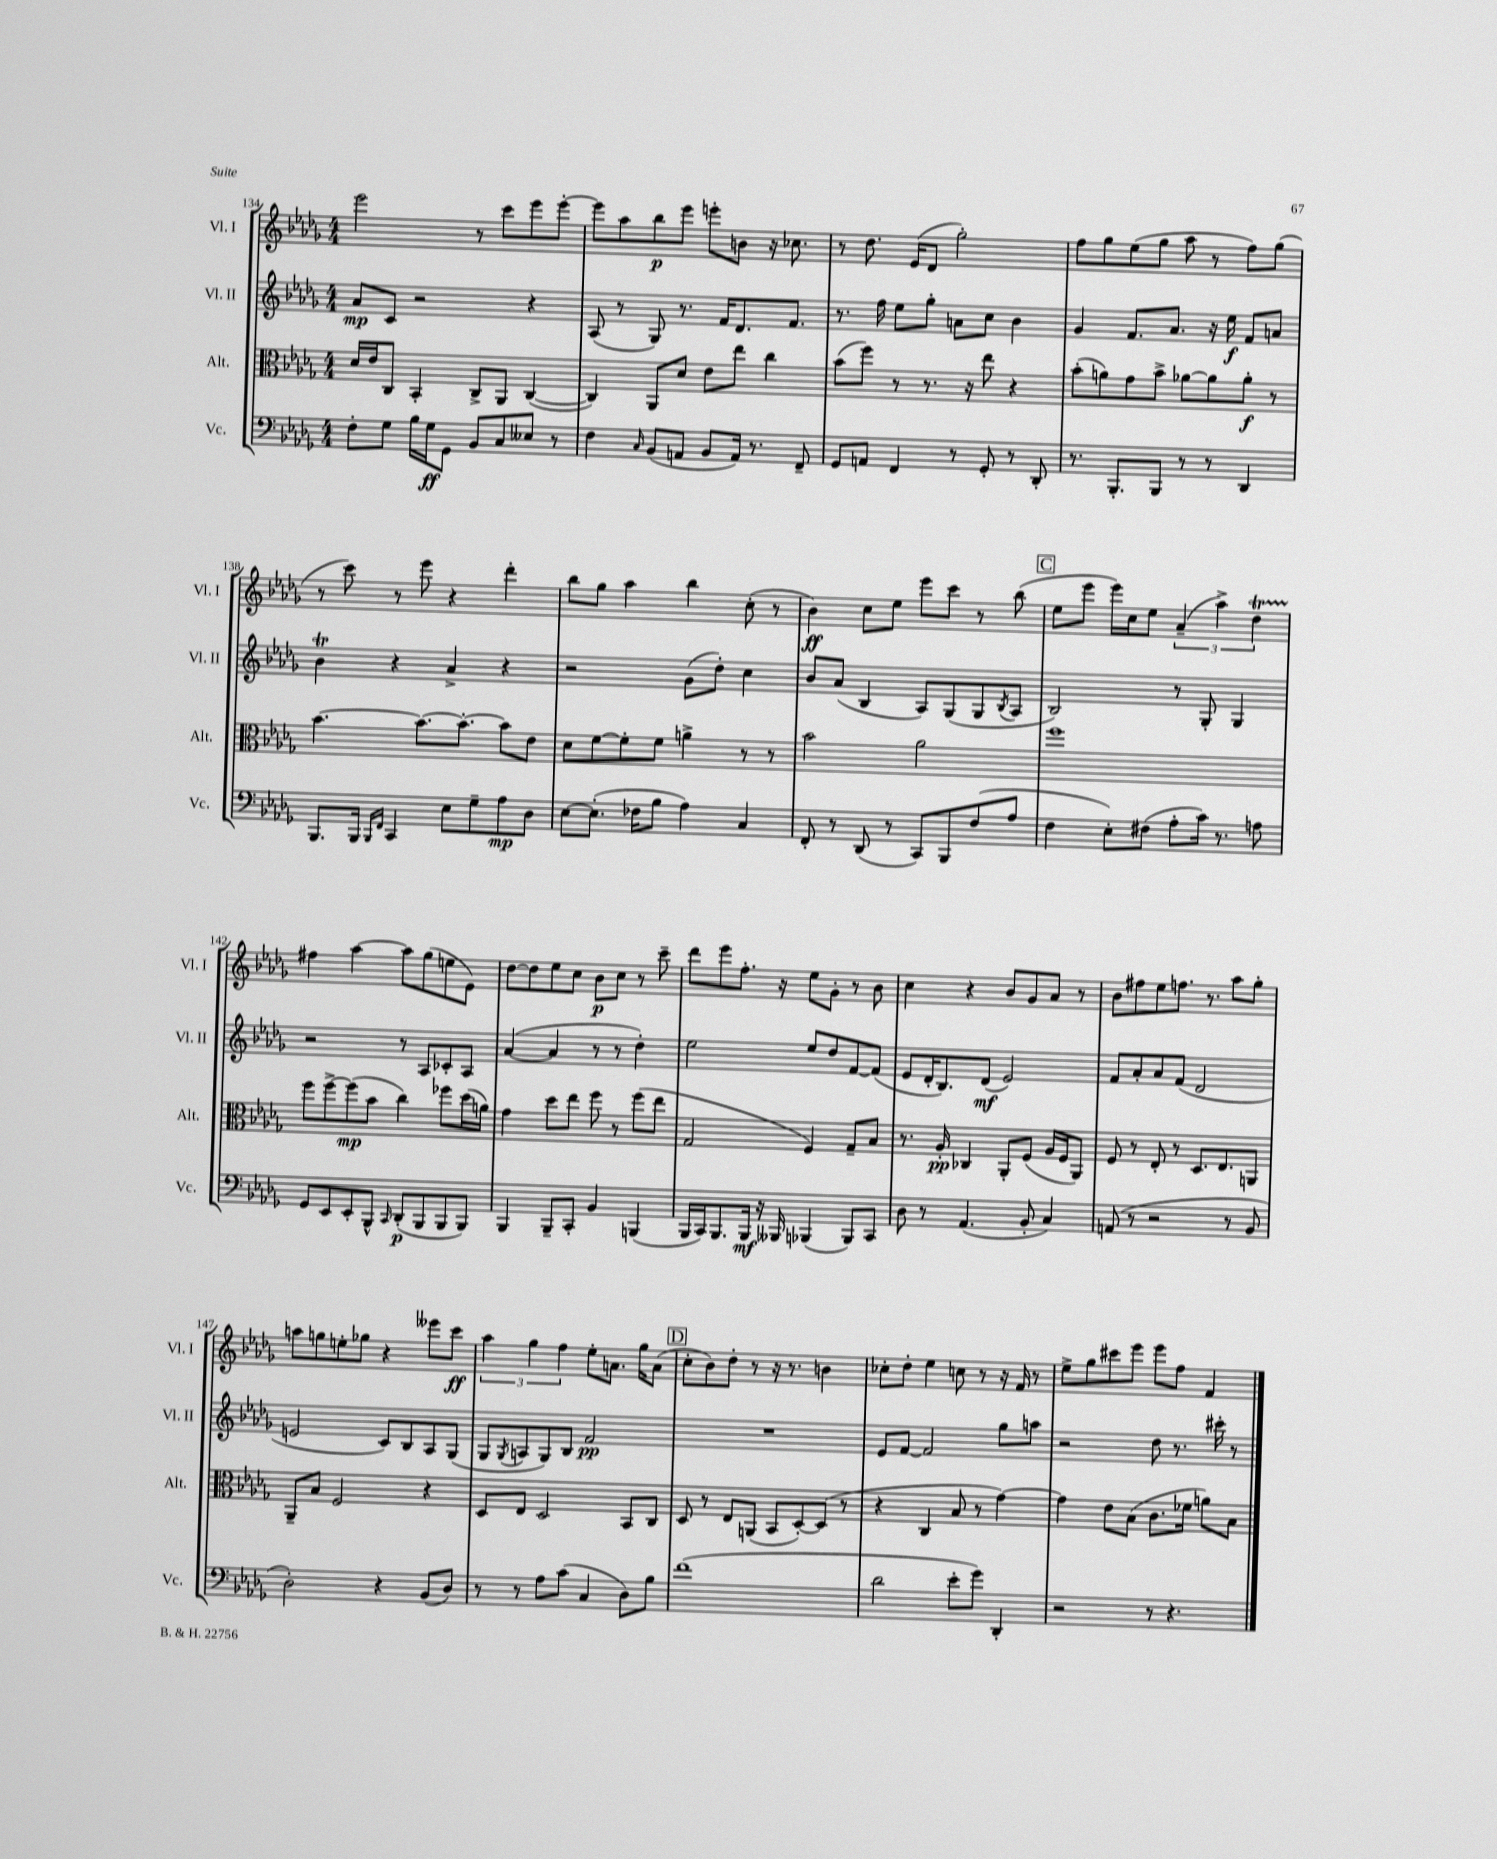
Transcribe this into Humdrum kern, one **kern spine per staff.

**kern	**kern	**kern	**kern
*staff4	*staff3	*staff2	*staff1
*clefF4	*clefC3	*clefG2	*clefG2
*k[b-e-a-d-g-]	*k[b-e-a-d-g-]	*k[b-e-a-d-g-]	*k[b-e-a-d-g-]
*M4/4	*M4/4	*M4/4	*M4/4
8F'\L	16d-/LL	8a-/L	2eee-\
.	16e-/J	.	.
8G-\J	8C/J	8c/J	.
16B-\LL	4BB-'/	2r	.
16G-\J	.	.	.
8GG-\J	.	.	.
8BB-/L	8C^/L	.	8r
8C/	8AA-/J	.	8ccc\L
8E--/J	([4C/	4r	8eee-\
8r	.	.	[8eee-'\J
=	=	=	=
4F\	4C/])	(8A-/	8eee-\]L
.	.	8r	8aa-\
16qqC/	.	.	.
(8BB-/L	8AA-/L	8G-/)	8bb-\
8AA/J	8d-/J	8.r	8eee-\J
8BB-/L	8e-\L	.	8eee'\L
.	.	16f/LK	.
16AA/Jk)	8ee-\J	8.d-/	8b\J
8.r	.	.	.
.	4cc\	.	16r
.	.	8.f/J	8.cc-\
8FF~/	.	.	.
=	=	=	=
8GG-/L	(8b-\L	8.r	8r
8AA/J	8ff\J)	.	8.dd-\
.	.	16ff\	.
4FF/	8r	8ee-\L	.
.	.	.	(16e-/LK
.	8.r	8gg-'\J	8d-/J
8r	.	8a\L	2gg-'\)
.	16r	.	.
8GG-'/	8ee-\	8cc\J	.
8r	4r	4b-\	.
8DD-'/	.	.	.
=	=	=	=
8.r	(8b-'\L	4g-/	8ff\L
.	8a\)	.	8gg-\
8.BBB-'/L	.	.	.
.	8g-\	8.f/L	(8ee-\
8BBB-/J	8b-^\J	.	8gg-\J
.	.	8.a-/J	.
8r	[8a-\L	.	8aa-\
8r	8a-\]	16r	8r
.	.	16ee-\	.
4DD-/	8a-'\J	8f/L	8ff\L)
.	8r	8a/J	(8gg-\J
=	=	=	=
8.BBB-/L	[4.b-\	4b-\	8r
.	.	.	8ccc\)
16BBB-/Jk	.	.	.
16qqBBB-/LL	.	.	.
16qqFF/JJ	.	.	.
4CC/	.	4r	8r
.	8.b-\_L	.	8eee-\
8E-\L	.	4a-^/	4r
.	8.b-'\_J	.	.
8G-~\	.	.	.
8A-\	8b-\]L	4r	4ddd-'\
8D-\J	8e-\J	.	.
=	=	=	=
[8E-\L	8d-\L	2r	8bb-\L
(8.E-'\]J	[8f\	.	8gg-\J
.	8f'\]	.	4aa-\
16F-\LK	.	.	.
8B-\J	8f\J	.	.
4A-\)	4a^\	(8g-\L	4bb-\
.	.	8dd-'\J)	.
4C/	8r	4cc\	(8cc'\
.	8r	.	8r
=	=	=	=
8FF'/	2b-\	8b-/L	4b-\)
8r	.	(8a-/J	.
(8DD-/	.	4B-/	8cc\L
8r	.	.	8ee-\J
8CC/L)	2a-\	8A-/L)	8eee-\L
8BBB-/	.	(8G-/	8ccc\J
(8F/	.	8G-/	8r
.	.	8qB-/	.
8A-/J	.	8A-/J	(8bb-\
=	=	=	=
4F\	1ff	2B-/)	8ee-\L
.	.	.	8eee-\J
8E-'\L)	.	.	16eee-\LL)
.	.	.	16cc\J
(8F#\J	.	.	8ee-\J
8A-'\L	.	8r	(6a-~/
16c\Jk)	.	8G-'/	.
.	.	.	6aa-^\)
8.r	.	.	.
.	.	4G-/	.
.	.	.	6dd-\
8A\	.	.	.
=	=	=	=
8GG-/L	8ff\L	2r	4ff#\
8EE-/	[8ff^\	.	.
8EE-'/	(8ff\]	.	[4aa-\
8BBB-^^/J	8b-\J	.	.
16qqCC/	.	.	.
(8DD-'/L	4cc\)	8r	8aa-\]L
8BBB-/	.	8A-/L	(8gg-\
8BBB-/	8ff-\L	8c-'/	8ee\
8BBB-/J)	(16dd-\L	8A-/J	8e-\J)
.	16a\JJ)	.	.
=	=	=	=
4BBB-/	4g-\	([4a-/	[8dd-\L
.	.	.	8dd-\]
8BBB-~/L	8dd-\L	4a-/]	8ee-\
8CC'/J	8ee-\J	.	8cc\J
4BB-/	8ff\	8r	8b-\L
.	8r	8r	8cc\J
(4BBB/	(8ff\L	4dd-'\)	8r
.	8ee-\J	.	8ccc~\
=	=	=	=
16BBB-/LL	2G-/	2ee-\	8ddd-\L
16CC/J)	.	.	.
8.BBB-/	.	.	8eee-\
.	.	.	8.ff'\J
16BBB-/Jk	.	.	.
16r	.	.	.
16BBB--/	.	.	16r
(4BBB-/	4F/)	8ee-/L	8ee-\L
.	.	8dd-/	8g-'\J
8BBB-/L)	8G-~/L	[8f/	8r
8CC/J	8B-/J	(8f/]J	8b-\
=	=	=	=
8D-\	8.r	8e-/L	4cc\
8r	.	16d-'/K	.
.	16A-'/	8.B-/)	.
(4.AA-/	4C-/	.	4r
.	.	(8d-/J	.
.	8AA-'/L	2e-/)	8b-/L
8BB-'/	(8F/J	.	8g-/
4C/)	16A-/LL	.	8a-/J
.	16F/J	.	.
.	8AA-/J)	.	8r
=	=	=	=
(8AA/	8F/	8f/L	8b-\L
8r	8r	8a-'/	8ff#\
2r	8E-'/	8a-/	8ee-\
.	8r	(8f/J	8.ff\J
.	8.D-/L	2d-/	.
.	.	.	8.r
.	8.E-/	.	.
8r	.	.	8aa-\L
8BB-/	8AA/J	.	8gg-'\J
=	=	=	=
2D-'\)	8AA-~/L	2e/	8aa\L
.	8B-/J	.	8gg\
.	2F/	.	8ee'\
.	.	.	8gg-\J
4r	.	8c/L)	4r
.	.	8B-/	.
(8BB-/L	4r	8A-/	8eee--\L
8D-/J)	.	(8G-/J	8ccc\J
=	=	=	=
8r	8D-/L	8G-/L	6aa-\
.	.	8qG-/	.
8r	8E-/J	8A/	.
.	.	.	6gg-\
8A-\L	2D-/	8G-/)	.
.	.	.	6ff\
(8c\J	.	8B-/J	.
4C/	.	2f/	8ee-'\L
.	.	.	8.a\J
8D-\L)	8BB-/L	.	.
.	.	.	16gg-\LK
8B-\J	8C/J	.	(8a\J
=	=	=	=
(1f	8D-/	1r	8cc'\L
.	8r	.	8b-\)
.	8E-/L	.	8dd-'\J
.	(8AA/J	.	8r
.	8BB-/L	.	16r
.	.	.	8.r
.	[8D-'/)	.	.
.	(8D-/]J	.	4b\
.	8r	.	.
=	=	=	=
2d-\	4r	8e-/L	8cc-'\L
.	.	[8f/J	8dd-'\J
.	4C/	2f/]	4ee-\
8e-'\L	8B-/	.	8cc\
8g-\J)	8r	.	8r
4DD-'/	[4g-\)	8gg-\L	16r
.	.	.	16f/
.	.	8aa\J	8r
=	=	=	=
2r	4g-\]	2r	8ee-^\L
.	.	.	8gg-\
.	8e-\L	.	8ccc#\
.	(8B-\J	.	8eee-\J
8r	8.c\L	8dd-\	8eee-\L
4.r	.	8.r	8ff\J
.	16f-\Jk	.	.
.	8a\L)	.	4f/
.	.	16ccc#'\	.
.	8B-\J	8r	.
==	==	==	==
*-	*-	*-	*-
